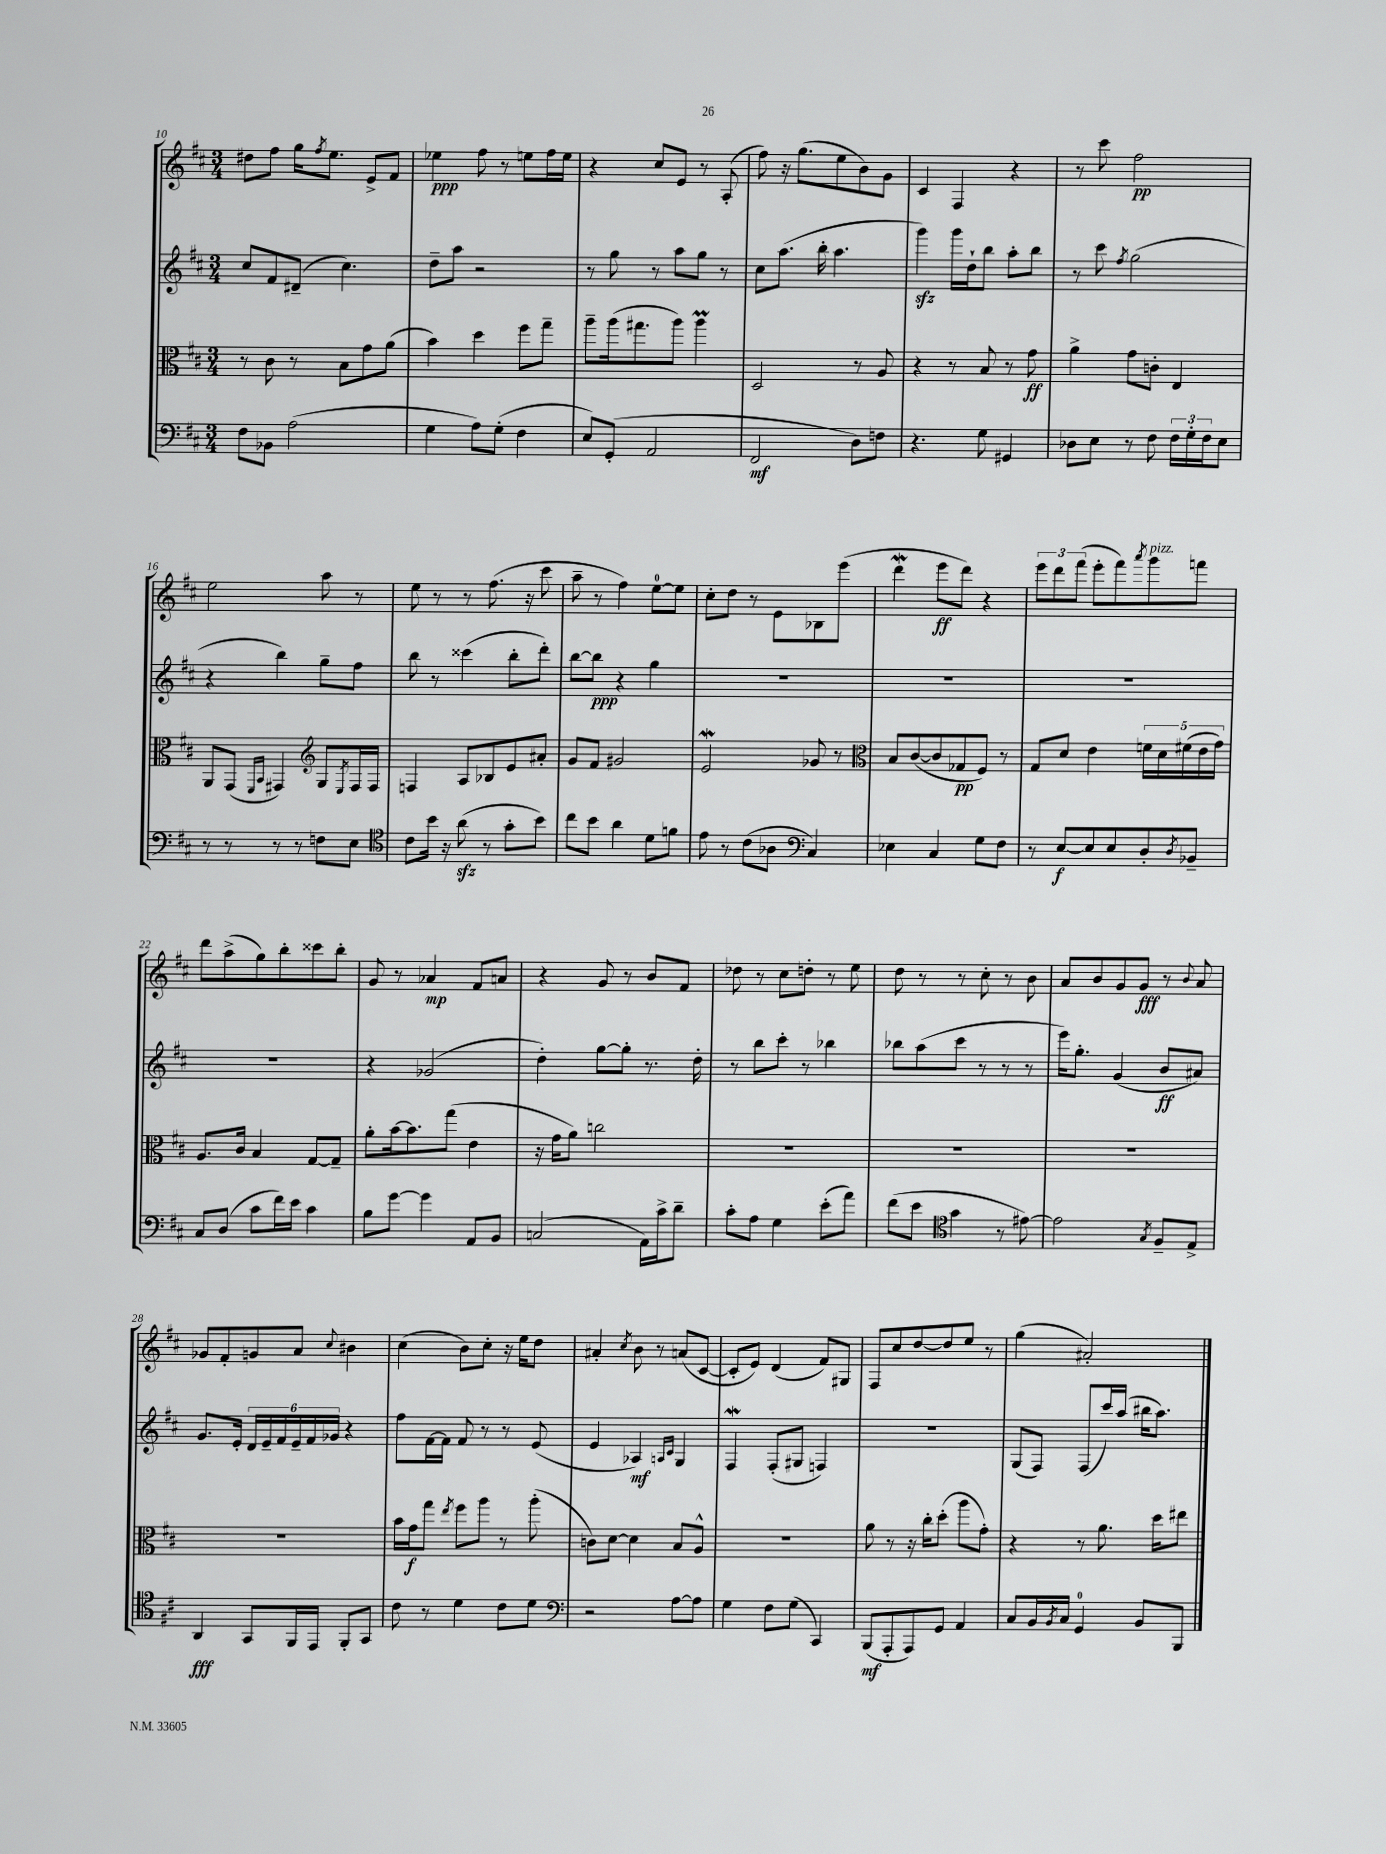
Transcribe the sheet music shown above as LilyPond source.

<<
\new StaffGroup <<
\new Staff = "s0" {
    \clef treble \key d \major \numericTimeSignature \time 3/4
    dis''8 fis''8 g''16 \acciaccatura { fis''8 } e''8. e'8-> fis'8 |
    ees''4\ppp fis''8 r8 e''8 fis''16 e''16 |
    r4 cis''8 e'8 r8 a8-.( |
    fis''8) r16 g''8.( e''8 b'8) g'8 |
    cis'4 fis4 r4 |
    r8 cis'''8 fis''2\pp |
    e''2 a''8 r8 |
    e''8 r8 r8 fis''8.( r16 cis'''8 |
    a''8-- r8 fis''4) e''8-0~ e''8 |
    cis''8-. d''8 r8 e'8 bes8 e'''8( |
    d'''4\mordent e'''8\ff d'''8) r4 |
    \tuplet 3/2 { e'''8 d'''8 fis'''8( } e'''8-. fis'''8) \acciaccatura { a'''8 } g'''8^\markup { \italic "pizz." } f'''8 |
    d'''8 a''8->( g''8) b''8-. cisis'''8 b''8-. |
    g'8 r8 aes'4\mp fis'8 a'8 |
    r4 g'8 r8 b'8 fis'8 |
    des''8 r8 cis''8 d''8-. r8 e''8 |
    d''8 r8 r8 cis''8-. r8 b'8 |
    a'8 b'8 g'8 g'8\fff r8 \appoggiatura { b'8 } a'8 |
    ges'8 fis'8-. g'8 a'8 \appoggiatura { cis''8 } bis'4 |
    cis''4( b'8) cis''8-. r16 e''16 d''8 |
    ais'4-. \acciaccatura { cis''8 } b'8 r8 a'8( cis'8~ |
    cis'8-. e'8) d'4( fis'8) gis8 |
    fis8 cis''8 d''8~ d''8 e''8 r8 |
    g''4( ais'2-.) \bar "|." |
}
\new Staff = "s1" {
    \clef treble \key d \major \numericTimeSignature \time 3/4
    cis''8 fis'8 dis'8--( cis''4.) |
    d''8-- a''8 r2 |
    r8 g''8 r8 a''8 g''8 r8 |
    cis''8 a''8.( b''16-. a''4. |
    g'''4\sfz) g'''16 d''16-! b''8 a''8-. b''8 |
    r8 cis'''8 \acciaccatura { fis''8 } g''2( |
    r4 b''4) g''8-- fis''8 |
    b''8 r8 cisis'''4( b''8-. d'''8-.) |
    b''8~ b''8\ppp r4 g''4 |
    R2. |
    R2. |
    R2. |
    R2. |
    r4 ges'2( |
    d''4-.) g''8~ g''8-. r8. d''16-. |
    r8 b''8 cis'''8-. r8 bes''4 |
    bes''8 a''8( cis'''8 r8 r8 r8 |
    e'''16) g''8.-. g'4( b'8\ff ais'8) |
    g'8. e'16-. \tuplet 6/4 { d'16 e'16-- fis'16 e'16-- fis'16 ges'16 } r4 |
    fis''8 fis'16~ fis'16 fis'8 r8 r8 e'8( |
    e'4 aes4\mf) \grace { a16 cis'16 } g4 |
    fis4\mordent fis8-.( gis8 f4) |
    R2. |
    g8( fis8) fis8( cis'''16) a''16( bis''16 a''8.) \bar "|." |
}
\new Staff = "s2" {
    \clef alto \key d \major \numericTimeSignature \time 3/4
    r8 cis'8 r8 b8 g'8 a'8( |
    b'4) d''4 fis''8 g''8-- |
    a''8-- a''16( gis''8. a''8) a''4\prall |
    d2 r8 a8 |
    r4 r8 b8 r8 g'8\ff |
    a'4-> g'8 c'8-. e4 |
    a,8 g,8( \grace { fis,16 b,16 } gis,4) \clef treble g8 \acciaccatura { e8 } fis16 fis16 |
    f4 a8 bes8 e'8 ais'8-. |
    g'8 fis'8 gis'2 |
    e'2\mordent ges'8 r8 |
    \clef alto b8 cis'8~( cis'8 ges8\pp fis8) r8 |
    g8 d'8 e'4 \tuplet 5/4 { f'16 d'16 fis'16( e'16 g'16) } |
    a8. cis'16 b4 g8~ g8-- |
    a'8-. b'16~ b'8. g''8( e'4 |
    r16 g'16 a'8) c''2 |
    R2. |
    R2. |
    R2. |
    R2. |
    b'16 g'16\f g''8 \acciaccatura { e''8 } fis''8 a''8 r8 a''8-.( |
    c'8) d'8~ d'4 b8 a8-^ |
    R2. |
    a'8 r8 r16 cis''16-. d''8-.( a''8 g'8-.) |
    r4 r8 a'8. d''16 eis''8 \bar "|." |
}
\new Staff = "s3" {
    \clef bass \key d \major \numericTimeSignature \time 3/4
    fis8 bes,8 a2( |
    g4 a8) g8-.( fis4 |
    e8) g,8-.( a,2 |
    fis,2\mf d8) f8 |
    r4. g8 gis,4 |
    des8 e8 r8 fis8 \tuplet 3/2 { fis16 g16-. fis16 } e8 |
    r8 r8 r8 r8 f8 e8 |
    \clef tenor cis'8 b'16 r16 a'8\sfz( r8 g'8-. b'8) |
    cis''8 b'8 a'4 d'8 f'8 |
    e'8 r8 cis'8( aes8 \clef bass cis4) |
    ees4 cis4 g8 fis8 |
    r8 e8~\f e8 e8 d8-. \acciaccatura { d8 } bes,8-- |
    cis8 d8( cis'8 fis'16) e'16 cis'4 |
    b8 g'8~ g'4 a,8 b,8 |
    c2( a,16) cis'16-> d'8-- |
    cis'8-. a8 g4 e'8-.( a'8) |
    fis'8( e'8 \clef tenor g'4 r8 eis'8~) |
    eis'2 \acciaccatura { g8 } fis8-- e8-> |
    a,4\fff g,8 fis,16 e,16 fis,8-. g,8 |
    cis'8 r8 d'4 cis'8 d'8 |
    \clef bass r2 a8~ a8 |
    g4 fis8 g8( cis,4) |
    b,,8\mf( a,,8-. a,,8) g,8 a,4 |
    cis8 b,16 \acciaccatura { b,8 } cis16 g,4-0 b,8 b,,8 \bar "|." |
}
>>
>>
\layout { \context { \Score currentBarNumber = #10 } }
